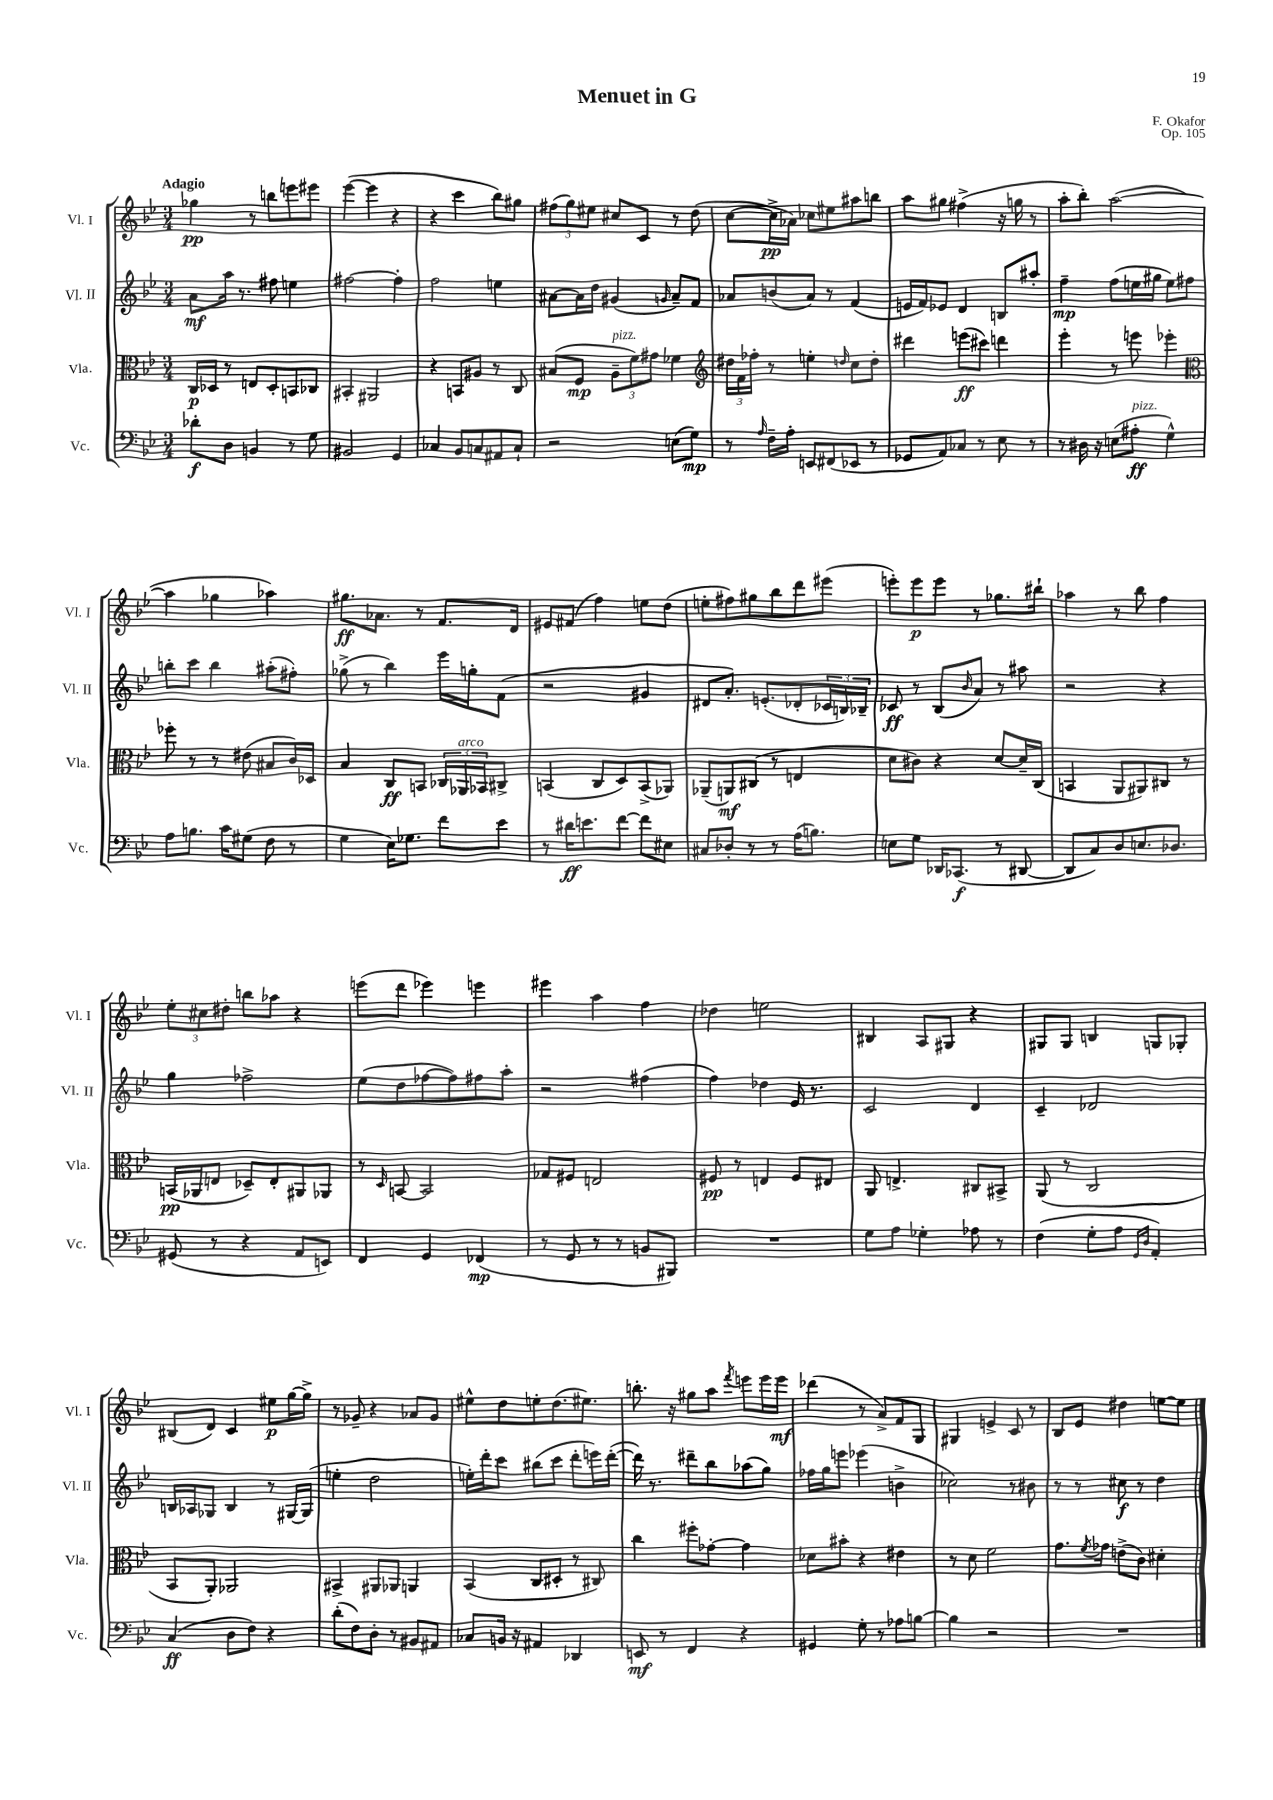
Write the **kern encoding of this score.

**kern	**dynam	**kern	**dynam	**kern	**dynam	**kern	**dynam
*part4	*part4	*part3	*part3	*part2	*part2	*part1	*part1
*staff4	*staff4	*staff3	*staff3	*staff2	*staff2	*staff1	*staff1
*I"Vc.	*	*I"Vla.	*	*I"Vl. II	*	*I"Vl. I	*
*I'Vc.	*	*I'Vla.	*	*I'Vl. II	*	*I'Vl. I	*
*clefF4	*	*clefC3	*	*clefG2	*	*clefG2	*
*k[b-e-]	*	*k[b-e-]	*	*k[b-e-]	*	*k[b-e-]	*
*M3/4	*	*M3/4	*	*M3/4	*	*M3/4	*
=1	=1	=1	=1	=1	=1	=1	=1
!	!	!	!	!	!	!LO:TX:a:B:t=Adagio	!
8d-X'\L	f	16C/LL	p	8a\L	mf	4gg-X\	pp
.	.	16D-X/JJ	.	.	.	.	.
8D\J	.	8r	.	16aa\Jk	.	.	.
.	.	.	.	8.r	.	.	.
4BBn/	.	8En/L	.	.	.	8r	.
.	.	8D-'/	.	8ff#X\	.	8bbn\L	.
8r	.	8BBn/	.	4een\	.	8eeen\	.
8G\	.	8C-X/J	.	.	.	8eee#X\J	.
=2	=2	=2	=2	=2	=2	=2	=2
2BB#X/	.	4BB#X'/	.	[2ff#X\	.	([4eee-\	.
.	.	2AA#X/	.	.	.	4eee-\]	.
4GG/	.	.	.	4ff#'\]	.	4r	.
=3	=3	=3	=3	=3	=3	=3	=3
4C-X/	.	4r	.	2ff\	.	4r	.
8BB-/L	.	8BBn/L	.	.	.	4ccc\	.
8Cn/	.	8A#X/J	.	.	.	.	.
8AA#X/	.	8r	.	4een\	.	8bb-\L)	.
8C`/J	.	8C/	.	.	.	8gg#X\J	.
=4	=4	=4	=4	=4	=4	=4	=4
2r	.	(8B#X/L	.	[8a#X\L	.	(12ff#X\L	.
.	.	.	.	.	.	12gg\)	.
.	.	8F/J	mp	16a#\L]	.	.	.
.	.	.	.	.	.	12ee#X\J	.
.	.	.	.	16dd\JJ	.	.	.
!	!	!LO:TX:a:i:t=pizz.	!	!	!	!	!
.	.	12A~\L	.	(4g#X/	.	8cc#X/L	.
.	.	12f\)	.	.	.	.	.
.	.	.	.	.	.	8c/J	.
.	.	12g#X\J	.	.	.	.	.
.	.	.	.	16qqgn/	.	.	.
(8En\L	.	4f-X\	.	8a#~/L)	.	8r	.
8G\J)	mp	.	.	8f/J	.	(8dd\	.
=5	=5	=5	=5	=5	=5	=5	=5
*	*	*clefG2	*	*	*	*	*
8r	.	24dd#X\LL	.	8a-X/L	.	[8cc\L	.
.	.	24f\	.	.	.	.	.
.	.	24ff-X'\JJ	.	.	.	.	.
16qqA/	.	.	.	.	.	.	.
16F~\LL	.	8r	.	(8bn/	.	16cc^\L]	pp
16A'\JJ	.	.	.	.	.	16a-X\JJ)	.
8EEn/L	.	4een'\	.	8a-/J)	.	8cc-X\L	.
(8FF#X/	.	.	.	8r	.	8ee#X\	.
.	.	16qqddn/	.	.	.	.	.
8EE-X/J	.	8cc\L	.	(4f/	.	8aa#X\	.
8r	.	8dd'\J	.	.	.	8bbn\J	.
=6	=6	=6	=6	=6	=6	=6	=6
8GG-X/L	.	4ddd#X\	.	16en/LL	.	8aa\L	.
.	.	.	.	16f/J)	.	.	.
8AA/)	.	.	.	8e-X/J	.	8gg#X\J	.
8C-X/J	.	(8eeen\L	ff	4d/	.	(4ff#X^\	.
8r	.	8ccc#X\J)	.	.	.	.	.
8E-\	.	4dddn\	.	8Bn/L	.	16r	.
.	.	.	.	.	.	16ggn\	.
8r	.	.	.	8aa#X'/J	.	8r	.
=7	=7	=7	=7	=7	=7	=7	=7
8r	.	4eee-'\	.	4ff~\	mp	8aa'\L	.
16D#X\	.	.	.	.	.	8bb-'\J)	.
16r	.	.	.	.	.	.	.
(8En\L	.	8r	.	(8ff\L	.	([2aa\	.
!LO:TX:a:i:t=pizz.	!	!	!	!	!	!	!
8A#X'\J	ff	8eeen\	.	16een\L	.	.	.
.	.	.	.	16gg#X\JJ	.	.	.
4G^^\)	.	4eee-X'\	.	8ee\L)	.	.	.
.	.	.	.	8ff#X\J	.	.	.
!!LO:LB:g=z
=8	=8	=8	=8	=8	=8	=8	=8
*	*	*clefC3	*	*	*	*	*
8A\L	.	8ff-X'\	.	8bbn'\L	.	4aa\]	.
8.Bn\J	.	8r	.	8ccc\J	.	.	.
.	.	8r	.	4bb\	.	4gg-X\	.
16c\KL	.	.	.	.	.	.	.
(8G#X\J	.	(8e#X\	.	.	.	.	.
8F\	.	8B#X/L	.	(8aa#X'\L	.	4aa-X\)	.
8r	.	16c/L)	.	8ff#X'\J)	.	.	.
.	.	16D-X/JJ	.	.	.	.	.
=9	=9	=9	=9	=9	=9	=9	=9
4G\	.	4B-/	.	(8gg-X^\	.	8.gg#X\L	ff
.	.	.	.	8r	.	.	.
.	.	.	.	.	.	8.a-X\J	.
16E-\KL)	.	8C/L	ff	4bb-\)	.	.	.
8.G-X\J	.	.	.	.	.	.	.
.	.	8BBn/J	.	.	.	8r	.
8f\L	.	24C-X/LL	.	16eee-\LL	.	8.f/L	.
!	!	!LO:TX:a:i:t=arco	!	!	!	!	!
.	.	24AA-X/	.	.	.	.	.
.	.	.	.	16ggn'\J	.	.	.
.	.	24BB-X/J	.	.	.	.	.
8e-\J	.	8C#X^/J	.	(8f\J	.	.	.
.	.	.	.	.	.	16d/Jk	.
=10	=10	=10	=10	=10	=10	=10	=10
8r	.	(4BBn/	.	2r	.	8e#X/L	.
16d#X\KL	ff	.	.	.	.	(8f#X/J	.
8.en\	.	.	.	.	.	.	.
.	.	8C/L	.	.	.	4ff\)	.
[8f\J	.	8D/)	.	.	.	.	.
8f\L]	.	(8BB^/	.	4g#X/	.	8een\L	.
8E#X\J	.	8AA-X/J)	.	.	.	(8dd\J	.
=11	=11	=11	=11	=11	=11	=11	=11
8C#X/L	.	(8AA-X~/L	.	8d#X/L	.	8een'\L	.
8D-X'/J	.	8AAn/)	mf	8.a'/J)	.	8ff#X\)	.
8r	.	(8C#X/J	.	.	.	8gg#X\	.
.	.	.	.	(8.en'/L	.	.	.
8r	.	8r	.	.	.	8bb-\	.
(16A\KL	.	4En/	.	8d-X'/	.	8ddd\	.
8.Bn\J)	.	.	.	.	.	.	.
.	.	.	.	24c-X/L	.	(8eee#X\J	.
.	.	.	.	24Bn/)	.	.	.
.	.	.	.	24B-X~/JJ	.	.	.
=12	=12	=12	=12	=12	=12	=12	=12
8En\L	.	8d\L	.	8c-X/	ff	8eeen'\L)	.
8G\J	.	8c#X\J)	.	8r	.	8eee\	p
16DD-X/KL	.	4r	.	(8B-/L	.	8eee\J	.
(8.CC-X/J	f	.	.	.	.	.	.
.	.	.	.	16qqb-/	.	.	.
.	.	.	.	8a/J)	.	8r	.
8r	.	[8d/L	.	8r	.	8.gg-X\L	.
[8DD#X/	.	16d~/L]	.	8aa#X\	.	.	.
.	.	(16C/JJ	.	.	.	16bb#X`\Jk	.
=13	=13	=13	=13	=13	=13	=13	=13
8DD#/L]	.	4BBn/	.	2r	.	4aa-X\	.
8C/)	.	.	.	.	.	.	.
8D/	.	8AA/L	.	.	.	8r	.
8.En/	.	8AA#X/)	.	.	.	8bb-\	.
.	.	8C#X/J	.	4r	.	4ff\	.
8.D-X/J	.	.	.	.	.	.	.
.	.	8r	.	.	.	.	.
!!LO:LB:g=z
=14	=14	=14	=14	=14	=14	=14	=14
(8GG#X/	.	(16BBn/LL	pp	4gg\	.	12ee-'\L	.
.	.	16AA-X/J	.	.	.	.	.
.	.	.	.	.	.	12cc#X\	.
8r	.	8En/J	.	.	.	.	.
.	.	.	.	.	.	12dd#X'\J	.
4r	.	8D-X~/L)	.	2ff-X^\	.	8bbn\L	.
.	.	8E'/	.	.	.	8aa-X\J	.
8AA/L	.	8AA#X/	.	.	.	4r	.
8EEn/J)	.	8AA-X/J	.	.	.	.	.
=15	=15	=15	=15	=15	=15	=15	=15
4FF/	.	8r	.	(8ee-\L	.	(8eeen\L	.
.	.	16qqD/	.	.	.	.	.
.	.	[8BBn/	.	8dd\	.	8ddd\J	.
4GG/	.	2BB/]	.	[8ff-X\	.	4eee-X\)	.
.	.	.	.	8ff-\])	.	.	.
(4FF-X/	mp	.	.	8ff#X\	.	4eeen\	.
.	.	.	.	8aa'\J	.	.	.
=16	=16	=16	=16	=16	=16	=16	=16
8r	.	8G-X/L	.	2r	.	4eee#X\	.
8GG/	.	8F#X/J	.	.	.	.	.
8r	.	2En/	.	.	.	4aa\	.
8r	.	.	.	.	.	.	.
8BBn/L	.	.	.	(4ff#X\	.	4ff\	.
8BBB#X/J)	.	.	.	.	.	.	.
=17	=17	=17	=17	=17	=17	=17	=17
2.r	.	8F#X/	pp	4ff\)	.	4dd-X\	.
.	.	8r	.	.	.	.	.
.	.	4En/	.	4dd-X\	.	2een\	.
.	.	8F#/L	.	16e-/	.	.	.
.	.	.	.	8.r	.	.	.
.	.	8E#X/J	.	.	.	.	.
=18	=18	=18	=18	=18	=18	=18	=18
8G\L	.	8AA/	.	2c/	.	4B#X/	.
8A\J	.	4.En^/	.	.	.	.	.
4G-X'\	.	.	.	.	.	8A/L	.
.	.	.	.	.	.	8G#X/J	.
8A-X\	.	8C#X/L	.	4d/	.	4r	.
8r	.	8BB#X^/J	.	.	.	.	.
=19	=19	=19	=19	=19	=19	=19	=19
(4F\	.	(8AA/	.	4c~/	.	8G#X/L	.
.	.	8r	.	.	.	8G#/J	.
8G'\L	.	2C/	.	2d-X/	.	4Bn/	.
8A\J	.	.	.	.	.	.	.
16qqGG/LL	.	.	.	.	.	.	.
16qqD/JJ	.	.	.	.	.	.	.
4AA'/)	.	.	.	.	.	8Gn/L	.
.	.	.	.	.	.	8G-X'/J	.
!!LO:LB:g=z
=20	=20	=20	=20	=20	=20	=20	=20
(4C/	ff	8BB-/L	.	16Bn/LL	.	(8B#X/L	.
.	.	.	.	16A-X/J	.	.	.
.	.	8AA'/J)	.	8G-X/J	.	8d/J)	.
8D\L	.	2AA-X/	.	4B/	.	4c/	.
8F\J)	.	.	.	.	.	.	.
4r	.	.	.	8r	.	8ee#X\L	p
.	.	.	.	[16G#X/LL	.	[16gg\L	.
.	.	.	.	(16G#/JJ]	.	16gg^\JJ]	.
=21	=21	=21	=21	=21	=21	=21	=21
(8d'\L	.	4BB#X^/	.	4een'\	.	8r	.
8F\)	.	.	.	.	.	8g-X~/	.
8D'\J	.	8AA#X/L	.	2dd\	.	4r	.
8r	.	8AA-X/J	.	.	.	.	.
8BB#X/L	.	4AAn/	.	.	.	8a-X/L	.
8AA#X/J	.	.	.	.	.	8g-/J	.
=22	=22	=22	=22	=22	=22	=22	=22
8C-X/L	.	(4BB-/	.	16een'\LL)	.	8ee#X^^\L	.
.	.	.	.	16ddd'\J	.	.	.
16BBn/Jk	.	.	.	8ccc\J	.	8dd\	.
16r	.	.	.	.	.	.	.
4AA#X/	.	8C/L	.	(8bb#X\L	.	8een'\	.
.	.	8D#X'/J	.	8ccc\J	.	(8.dd\	.
4DD-X/	.	8r	.	8ddd'\L	.	.	.
.	.	.	.	.	.	8.ee#X\J)	.
.	.	8C#X/)	.	16eeen\L)	.	.	.
.	.	.	.	([16ddd'\JJ	.	.	.
=23	=23	=23	=23	=23	=23	=23	=23
8EEn/	mf	4cc\	.	16ddd\])	.	8.bbn'\	.
.	.	.	.	8.r	.	.	.
8r	.	.	.	.	.	.	.
.	.	.	.	.	.	16r	.
4FF/	.	8ff#X'\L	.	8ddd#X~\L	.	8gg#X\L	.
.	.	[8g-X'\J	.	8bb-\	.	8aa\J	.
.	.	.	.	.	.	8qfff/	.
4r	.	4g-\]	.	(8aa-X\	.	8eeen\L	.
.	.	.	.	8gg\J)	.	16eee\L	.
.	.	.	.	.	.	16eee\JJ	mf
=24	=24	=24	=24	=24	=24	=24	=24
4GG#X/	.	8d-X\L	.	16ff-X\LL	.	(4ddd-X\	.
.	.	.	.	16gg\J	.	.	.
.	.	8b#X'\J	.	8eeen\J	.	.	.
8G'\	.	4r	.	(4eee-X\	.	8r	.
8r	.	.	.	.	.	8a^/L)	.
8A-X\L	.	4e#X\	.	4bn^\	.	8f/	.
[8Bn\J	.	.	.	.	.	8G/J	.
=25	=25	=25	=25	=25	=25	=25	=25
4B\]	.	8r	.	2cc-X\)	.	4G#X/	.
.	.	8d\	.	.	.	.	.
2r	.	2f\	.	.	.	4en^/	.
.	.	.	.	8r	.	8c/	.
.	.	.	.	8b#X\	.	8r	.
=26	=26	=26	=26	=26	=26	=26	=26
2.r	.	8.g\L	.	8r	.	8B-/L	.
.	.	.	.	8r	.	8e-/J	.
.	.	8qf/	.	.	.	.	.
.	.	16g-X\Jk	.	.	.	.	.
.	.	(8en^\L	.	8cc#X\	f	4dd#X\	.
.	.	8c\J)	.	8r	.	.	.
.	.	4d#X'\	.	4dd\	.	[8een\L	.
.	.	.	.	.	.	8ee\J]	.
==	==	==	==	==	==	==	==
*-	*-	*-	*-	*-	*-	*-	*-
